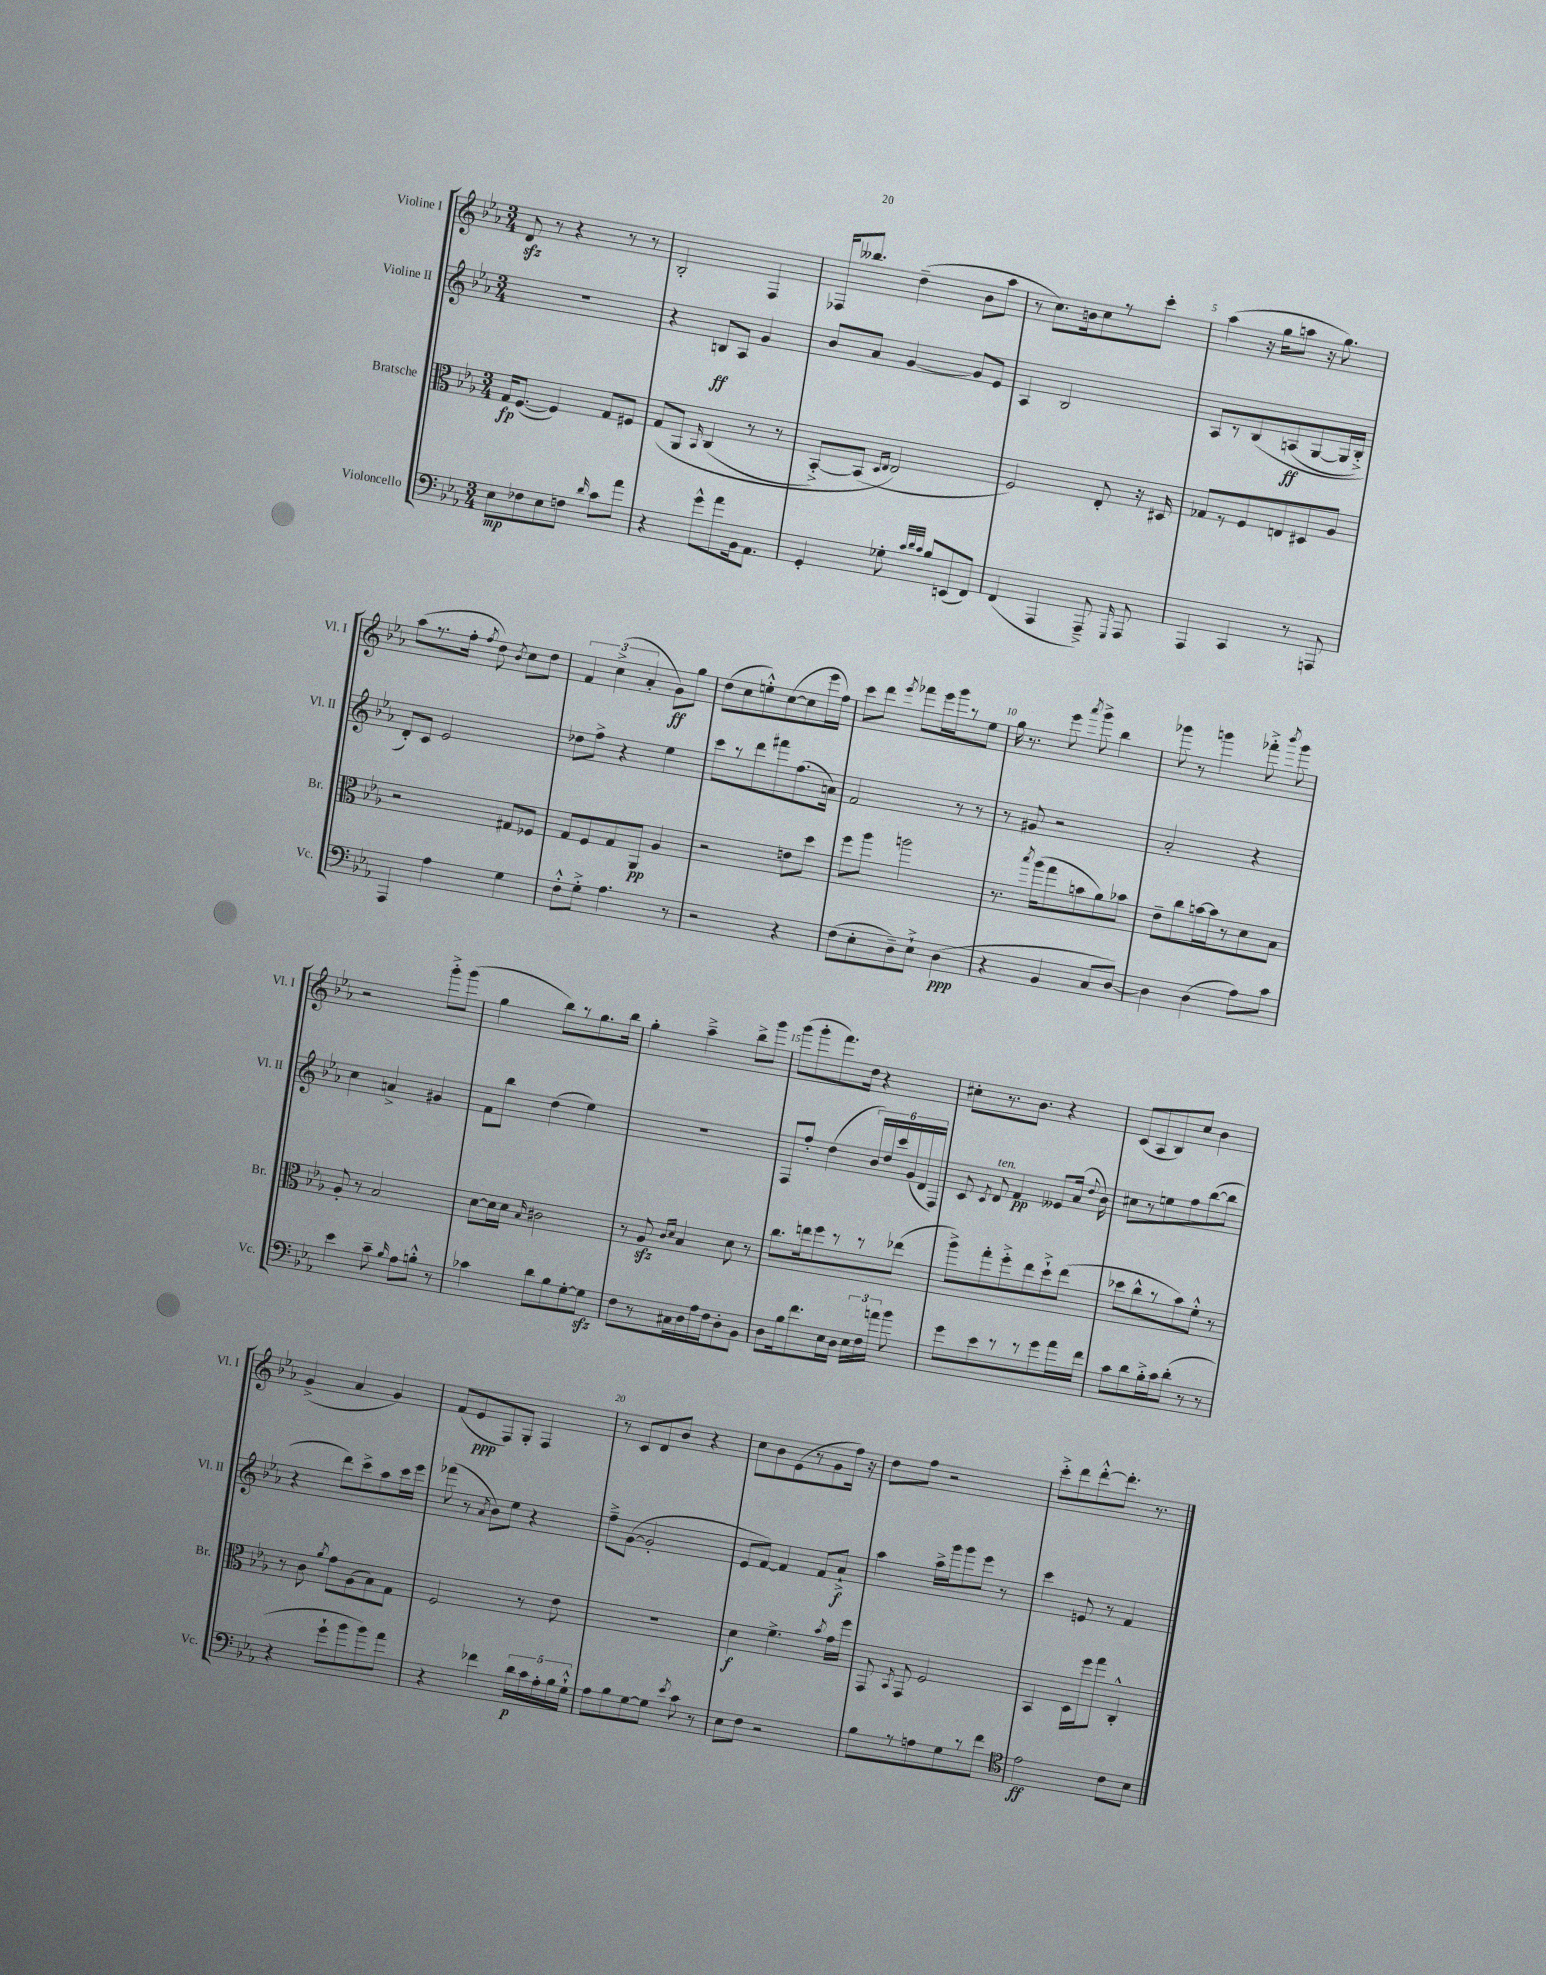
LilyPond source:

<<
\new StaffGroup <<
\new Staff = "s0" \with { instrumentName = "Violine I" shortInstrumentName = "Vl. I" } {
    \clef treble \key ees \major \numericTimeSignature \time 3/4
    \autoBeamOff d'8\sfz r8 r4 r8 r8 |
    bes2-. f4 |
    fes16[ beses''8.] d''4--( bes'8[ aes''8] |
    r8 c''8.[) b'16 c''8 r8 c'''8]-. |
    aes''4( r16 g''16[ a''8] r16 g''8.) |
    aes''8[( r8. f''16]-. \acciaccatura { f''8 } d''8) \acciaccatura { bes'8 } c''8[ d''8] |
    \tuplet 3/2 { f'4 c''4->( aes'4-. } g'8[\ff) g''8] |
    d''8[( c''8 e''8-.-^) c''8~( c''8 ees'''16 f''16]) |
    c'''8[ d'''8] \acciaccatura { ees'''8 } fes'''8[ ees'''16 g'''16 r8 ees''8] |
    g''16 r8. ees'''8 \acciaccatura { aes'''8 } g'''8-> bes''4 |
    ges'''8 r8 g'''4 fes'''8-.-> \acciaccatura { bes'''8 } g'''8 |
    r2 g'''8[-.-> g'''8]( |
    g''4 bes''8[) r8 g''8. bes''16] |
    g''4-. aes''4---> bes''8[-> g'''8] |
    g'''8[( g'''8-. f'''8.) d''16] r4 |
    cis''8[-. r8. bes'8.] r4 |
    c'8[( aes8 bes8) c''8] bes'4 |
    g'4->( aes'4 g'4) |
    f'8[( ees'8\ppp f8) g8]-. f4 |
    r8 c'8[ d'8 bes'8] r4 |
    c''8[ bes'8 ees'8( r8 g'8 f''16]) r16 |
    d''8[ f''8] r2 |
    c'''8[-.-> d'''8 d'''8~-.-^ d'''8.]-. r8. \bar "|." |
}
\new Staff = "s1" \with { instrumentName = "Violine II" shortInstrumentName = "Vl. II" } {
    \clef treble \key ees \major \numericTimeSignature \time 3/4
    \autoBeamOff R2. |
    r4 b8[\ff aes8] g'4 |
    bes'8[ aes'8] g'4~ g'8[ ees'8] |
    aes4 bes2 |
    aes8[ r8 bes8\( a8\ff( g8~ g16 bes16]-.->) |
    d'8[-.\) c'8] ees'2 |
    des''8[ f''8]-> r4 ees''4 |
    c'''8[ r8 d'''8 fis'''8 f''8.( a'16]) |
    f'2 r8 r8 |
    r8 gis'8 r2 |
    aes'2-. r4 |
    c''4 a'4-> gis'4 |
    f'8[ bes''8] d''4( ees''4) |
    R2. |
    f8[ f''8]-. d''4( \tuplet 6/4 { bes'16[) d''16 c'''16 g'16( d'16 f16]) } |
    c'8 \acciaccatura { c'8 } d'8^\markup { \italic "ten." } f'4\pp eeses'8[ aes'16]( \appoggiatura { d''8 } bes'16) |
    cis''8[ r8 e''8 f''8 bes''8~( bes''8] |
    r4 d'''8[) c'''8-> aes''8 c'''16 ees'''16] |
    fes'''8( r8 \acciaccatura { aes'8 } bes'8[) ees''8] r4 |
    f''8[---> g'8]~( g'2-. |
    ees'8[ f'8]~) f'4 f'8[ aes'8]-!->\f |
    aes''4 aes''16[-> g'''16 g'''8 ees'''8] r8 |
    c'''4 e'8 r8 f'4 \bar "|." |
}
\new Staff = "s2" \with { instrumentName = "Bratsche" shortInstrumentName = "Br." } {
    \clef alto \key ees \major \numericTimeSignature \time 3/4
    \autoBeamOff g16[\fp f8.]~( f4) g8[ fis8] |
    g8[\( aes,8] \grace { bes,16 } c4( r8 r8 |
    bes,8[~-.->) bes,8]( \grace { d16[ ees16] } ees2\) |
    f2) ees8-. r16 dis16 |
    ges8[ r8 f8 e8 dis8 aes8] |
    r2 gis8[ fes8] |
    g8[ f8 g8 aes,8]\pp aes4 |
    r2 e'8[ d''8] |
    f''8[ aes''8] a''2 |
    r8. \acciaccatura { bes''8 } aes''16[( g''8 b'8 aes'8) bes'8] |
    ees'8[-- c''8 b'16~ b'16 r8 d'8 bes8] |
    aes8-. r8 bes2 |
    d'8[~ d'16 d'16] \grace { bes16 } cis'2 |
    r8 aes8\sfz \grace { c'16[ d'16] } bes4 d'8 r8 |
    c''8.[ e''16 f''8 r8 r8 ees''8]( |
    aes''8[->) g''8-. f''8-.-> ees''8 d''8-!-> ees''8]( |
    des''8[ c''8-^ r8 bes'8) f'8]-.-^ r8 |
    r8 c'8 \acciaccatura { aes'8 } g'8[ aes8( bes8) g8] |
    f2 r8 ees'8 |
    R2. |
    d'4\f f'4.-> \acciaccatura { bes'8 } g'16[ f''16] |
    g,8 \acciaccatura { bes,8 } g,8 f2 |
    bes,4 d16[ f''16 g''8] c4-.-^ \bar "|." |
}
\new Staff = "s3" \with { instrumentName = "Violoncello" shortInstrumentName = "Vc." } {
    \clef bass \key ees \major \numericTimeSignature \time 3/4
    \autoBeamOff ees8[\mp fes8 ees8 f8] \grace { d'16 } c'8[ aes'8] |
    r4 g'8[-^ aes'8 bes,16 aes,8.] |
    g,4-. ges8-. \grace { c'32[ d'32 c'32] } bes8[ e,8( f,8]) |
    f,4( aes,,4 aes,,8--->) \grace { g,,16 } aes,,8 |
    aes,,4 c,4 r8 a,,8 |
    aes,,4 aes4 g4 |
    f8[-.-^ g8]-.-> aes4. r8 |
    r2 r4 |
    f8[( ees8-. d8--) ees8]-!-> d4\ppp( |
    r4 bes,4 c8[ d8]~) |
    d4 d4( aes8[) c'8] |
    ees'4 c'8-- \grace { bes16 } aes8[ b8]-.-^ r8 |
    ces'4 d'8[ bes8 g8~-. g8]\sfz |
    f8[ r8 cis16 d16 aes16 f16 d8-. bes,8] |
    d8[ bes16 f'8. ees16 d16] \tuplet 3/2 { ees16[ f16 a'16] } bes'8 |
    g'8[ ees'8 r8 r8 g'8 aes'16 f'16] |
    c'8[ d'8 bes16-.-> c'16 d'8]-.( r8 r8 |
    r4 g'8[-! bes'8 bes'8) aes'8] |
    r4 fes'4 \tuplet 5/4 { d'16[\p c'16 aes16-. bes16 g16]-!-^ } |
    aes8[ bes8 g8~ g8] \acciaccatura { ees'8 } c'8 r8 |
    ees8[ f8] r2 |
    bes8[ r8 a8 g8 r8 f'8] |
    \clef tenor ees'2\ff c'8[ bes8] \bar "|." |
}
>>
>>
\layout { \context { \Score \override BarNumber.break-visibility = ##(#f #t #t) barNumberVisibility = #(every-nth-bar-number-visible 5) } }
